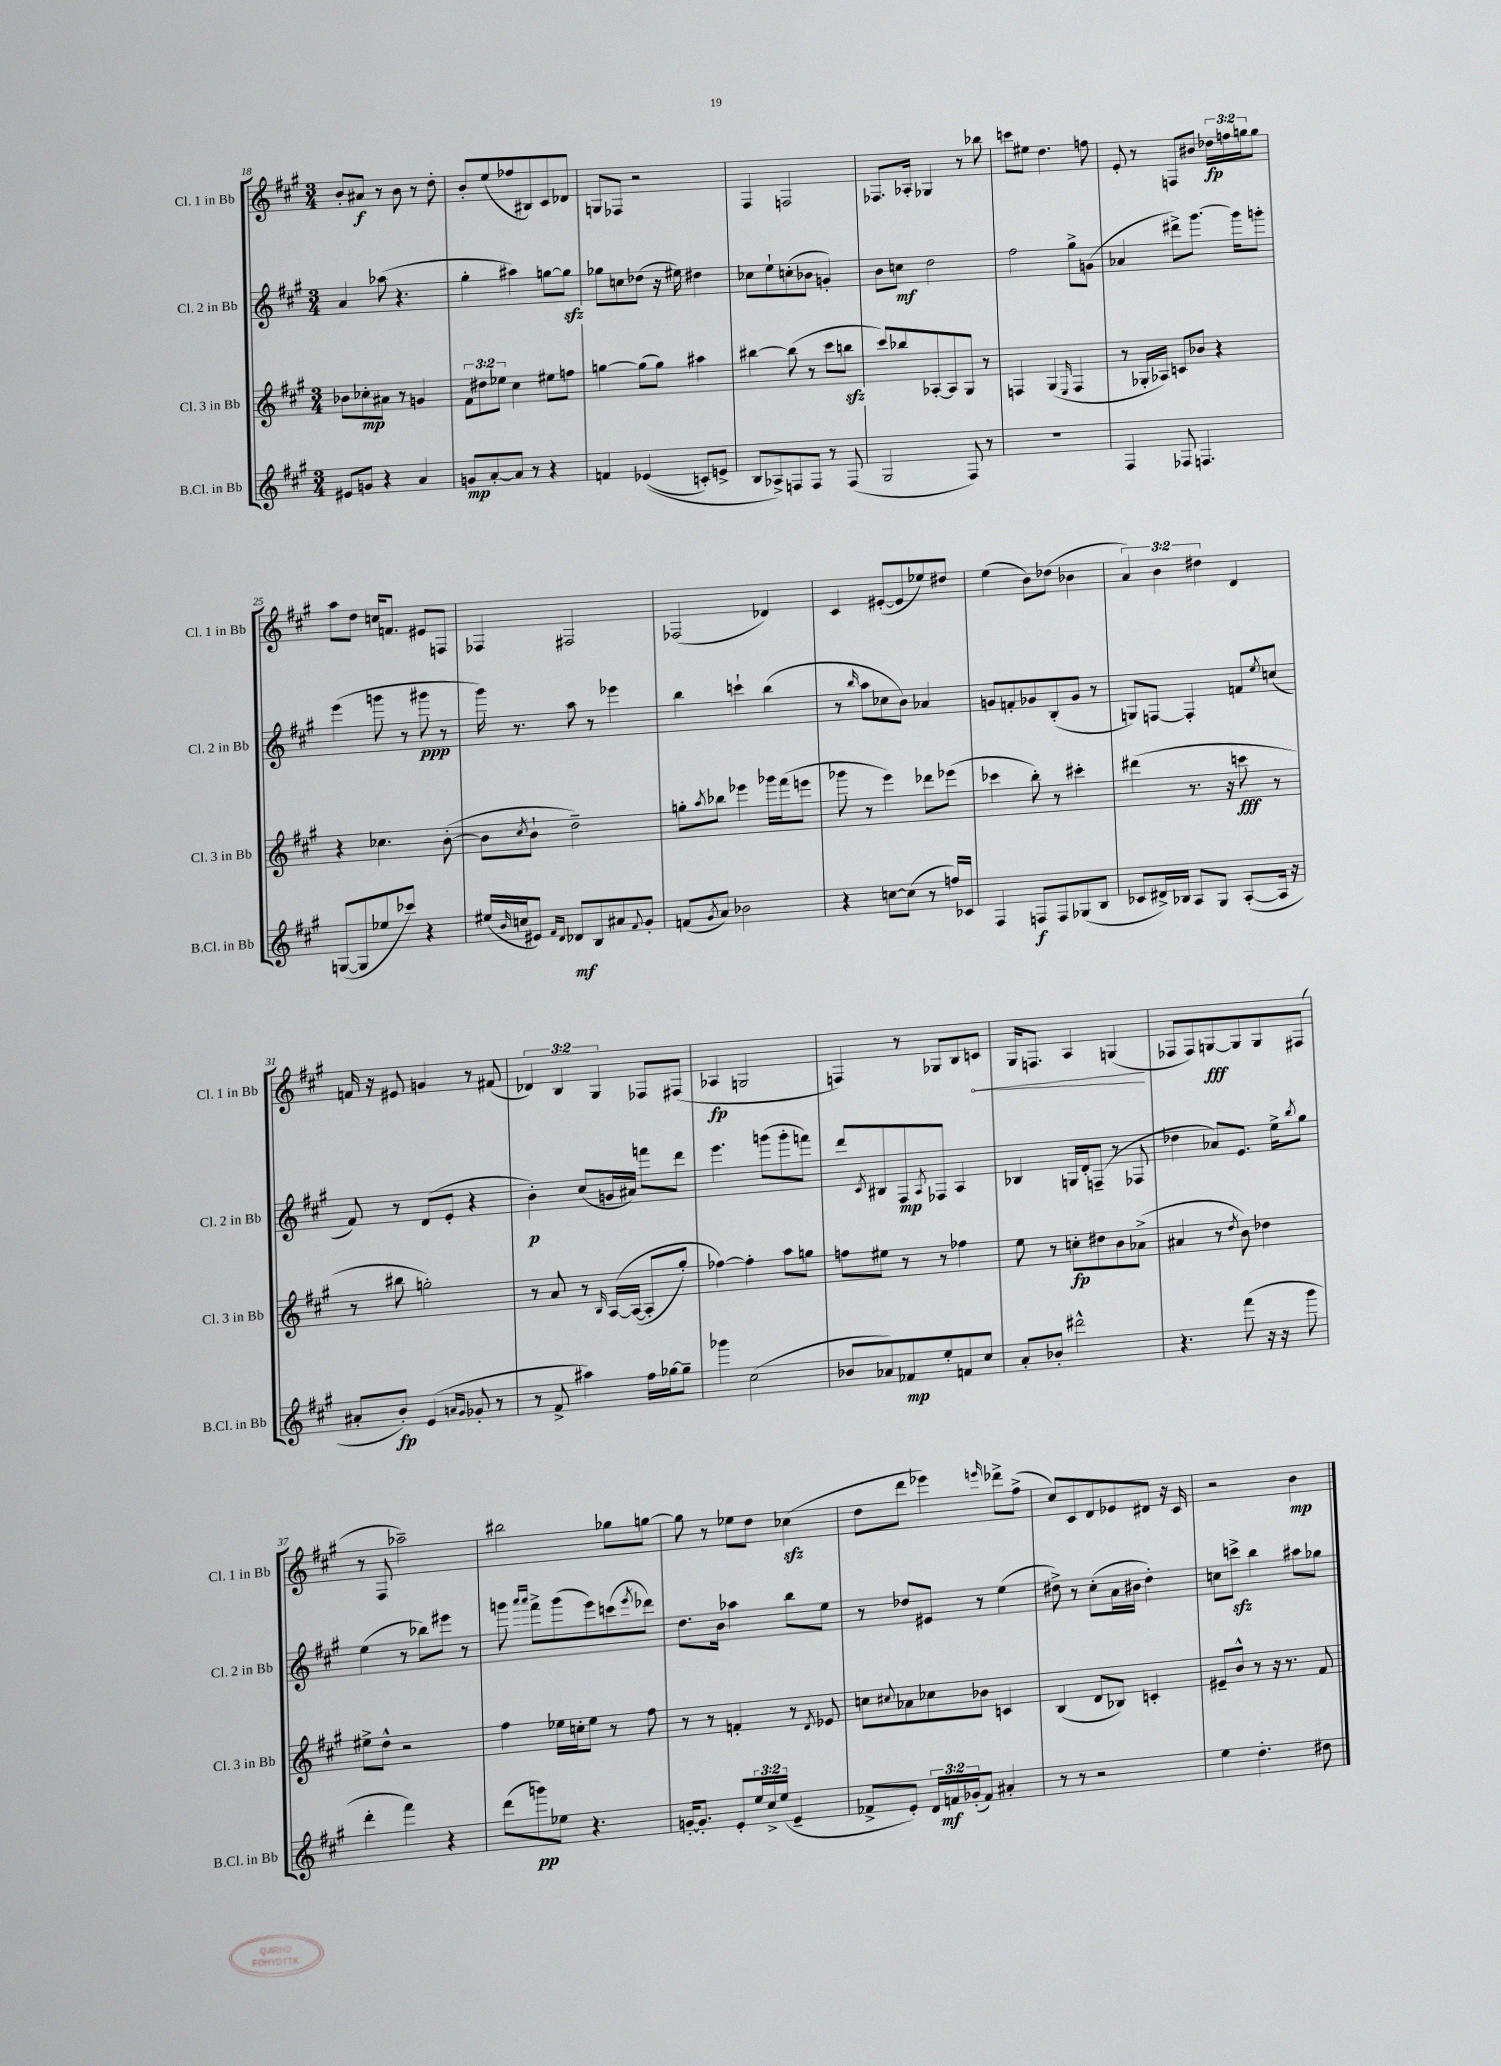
<<
\new StaffGroup <<
\new Staff = "s0" \with { instrumentName = "Cl. 1 in Bb" shortInstrumentName = "Cl. 1 in Bb" } {
    \clef treble \key a \major \numericTimeSignature \time 3/4 \override Staff.TupletNumber.text = #tuplet-number::calc-fraction-text
    b'8-. ais'8\f r8 b'8 r8 d''8-. |
    b'8-. e''8( fes''8 bis8) cis'8 des'8 |
    g8 fes8 r2 |
    fis4 f2 |
    fes8. aes16-. ges4 r8 bes''8 |
    c'''8 eis''8 d''4. f''8 |
    e'8-. r8 f8 bis'8 \tuplet 3/2 { des''16\fp f''16 g''16 } g''8 |
    a''8 d''8 c''16 f'8. eis'8 f8 |
    fes4 fis2 |
    fes2( des'4) |
    cis'4 eis'8~-.( eis'8 ees''8) dis''8 |
    e''4( b'8) des''8( bes'4 |
    \tuplet 3/2 { a'4) b'4 dis''4 } d'4 |
    f'16 r16 eis'8 g'4 r8 fis'8( |
    \tuplet 3/2 { des'4) b4 gis4 } fes8 fis8( |
    aes4\fp g2 |
    f4) r8 ges8 b8 \once \override Hairpin.circled-tip = ##t c'8\< |
    gis16 f8. a4 g4\!( |
    fes8 fes8) g8~\fff g8 g8 fis8( |
    r8 fis8 aes''2--) |
    bis''2 ges''8 g''8~ |
    g''8 r8 ees''8 d''8 ces''4\sfz( |
    d''8 d'''8 ees'''4) \grace { e'''16 } des'''8-> fis''8->( |
    cis''8) cis'8 d'8 ees'8 dis'8 r16 cis'16 |
    r2 b'4\mp \bar "|." |
}
\new Staff = "s1" \with { instrumentName = "Cl. 2 in Bb" shortInstrumentName = "Cl. 2 in Bb" } {
    \clef treble \key a \major \numericTimeSignature \time 3/4
    a'4 aes''8( r4. |
    gis''4-. ais''4) g''8~ g''8\sfz |
    ges''8 c''8 des''8( r16 eis''16) dis''4 |
    ces''8 e''8-! c''8-.( bes'8 g'4-.) |
    b'8 c''8\mf d''2 |
    fis''2 gis''8-> g'8( |
    aes'4 dis'''8->) gis'''8.~ gis'''16 g'''8-. |
    e'''4( g'''8 r8 gis'''8\ppp r8 |
    gis'''16) r8. a''8 r8 ees'''4 |
    b''4 c'''4-! b''4( |
    r8 \grace { b''16 } a''8 ces''8 b'8) aes'4 |
    g'8 f'8-. ges'8 b8-.( ges'8 r8 |
    g8) f8~ f4-. f'8 \acciaccatura { e''8 } c''8( |
    fis'8) r8 d'8( e'8-. r4 |
    b'4-.\p) cis''8( g'16 ais'16) f'''8 d'''8 |
    e'''4. g'''8( g'''8-. f'''8) |
    d'''8 \acciaccatura { cis'8 } bis8 fis8\mp \acciaccatura { a8 } fes8 a4 |
    bes4 g16 d'16-. f8--( r8 fes8 |
    des''4 aes'8) e'8. e''16-> \acciaccatura { b''8 } gis''8 |
    e''4( r8 bes''8) eis'''8 r8 |
    g'''8 \grace { a'''16 a'''16 } fis'''8-> g'''8( e'''8) c'''8( \acciaccatura { e'''8 } des'''8) |
    d''8. b'16 aes''4 b''8 e''8 |
    r8 des''8 eis'8 r8 e''4( |
    dis''8->) r8 cis''8-.( a'16 bis'16 dis''4-.) |
    c''8 c'''8->\sfz b''4 ais''8 ges''8 \bar "|." |
}
\new Staff = "s2" \with { instrumentName = "Cl. 3 in Bb" shortInstrumentName = "Cl. 3 in Bb" } {
    \clef treble \key a \major \numericTimeSignature \time 3/4 \override Staff.TupletNumber.text = #tuplet-number::calc-fraction-text
    bes'8 ces''8-.\mp ais'8 r8 g'4 |
    \tuplet 3/2 { fis'8 dis''8 ees''8 } cis''4 eis''8 f''8 |
    g''4~ g''8( g''8) ais''4 |
    bis''4~ bis''8( r8 cis'''8 b''8\sfz |
    cis'''8) bes''8 aes8~-. aes8 gis8 r8 |
    f4 gis4( \grace { e16 } f4 |
    r8 ges16-. aes16) c'8 bes'8 r4 |
    r4 ces''4. b'8~-.( |
    b'8 \acciaccatura { cis''8 } b'8-! d''2--) |
    g''8-. \acciaccatura { a''8 } bes''8 ees'''4 ges'''16 fis'''16( e'''8 |
    ges'''8 r8 e'''4) des'''8 ees'''8( |
    ces'''4 b''8-.) r8 cis'''4-. |
    dis'''4( r8. r16 c'''8\fff r8 |
    r8 bis''8 g''2-.) |
    r8 a'8 r8 \grace { b16 } a16~\( a16~( a8-. gis''8-.) |
    fes''4~\) fes''4-. a''8 g''8 |
    f''8 eis''8 r8 r8 fes''4 |
    e''8 r8 c''8-.\fp dis''8 b'8 aes'8->( |
    ais'4 r8 \acciaccatura { d''8 } b'8) des''4 |
    eis''8-> d''8-^ r2 |
    fis''4 ees''16 c''16-. ees''8 r8 fis''8 |
    r8 r8 f'4-. r8 \acciaccatura { d'8 } ees'8 |
    c''8 \appoggiatura { cis''8 } aes'8 ces''8 bes'8 c'4 |
    b4( d'8 bes8) c'4-. |
    eis'8-- b'8-^ r8 r16 r8. fis'8 \bar "|." |
}
\new Staff = "s3" \with { instrumentName = "B.Cl. in Bb" shortInstrumentName = "B.Cl. in Bb" } {
    \clef treble \key a \major \numericTimeSignature \time 3/4 \override Staff.TupletNumber.text = #tuplet-number::calc-fraction-text
    eis'8 g'8 r4 a'4 |
    g'8\mp a'8~-. a'8 r8 r4 |
    f'4 ees'4(\( c'8-.) e'8-> |
    b8 aes8->\) f8 f8 r8 f8( |
    gis2 fis8) r8 |
    R2. |
    fis4 fes8 f4. |
    g8~( g8 ees''8 ces'''8) r4 |
    eis''16( \grace { b'16 } c''16 eis'8) \grace { fis'16 d'16 } des'8\mf b8 ais'8 \appoggiatura { fis'8 } gis'8-. |
    f'8( \acciaccatura { gis'8 } a'8) bes'2 |
    r4 c''8~ c''8( r8 f''16) ces'16 |
    fis4 f8\f f8 ges8( b8 |
    ces'8 dis'16->) bes16 a8 gis8 a8~-.( a16 r16 |
    ais'8-. b'8-.\fp) e'4( \grace { a'16 gis'16 } ges'8-. r8 |
    r8 fis'8-> ais''4) fis''16 ges''16~ ges''8-- |
    ges'''4 cis''2( |
    bes'8 aes'8) fes'8\mp e''8-. f'8 cis''8 |
    a'8-. bes'8-. dis'''2-^ |
    r4. fis'''8( r16 r16 gis'''8 |
    d'''4-. fis'''4) r4 |
    d'''8( g'''8\pp) ees''8 r4. |
    g'16~-. g'8.-. e'8-. \tuplet 3/2 { e''16 cis''16-> e''16( } e'4-- |
    fes'8-> e'8-.) \tuplet 3/2 { d'16 f'16\mf ges'16-.( } f'8) ais'4-. |
    r8 r8 r2 |
    e''4 d''4.-. dis''8 \bar "|." |
}
>>
>>
\layout { \context { \Score currentBarNumber = #18 } }
